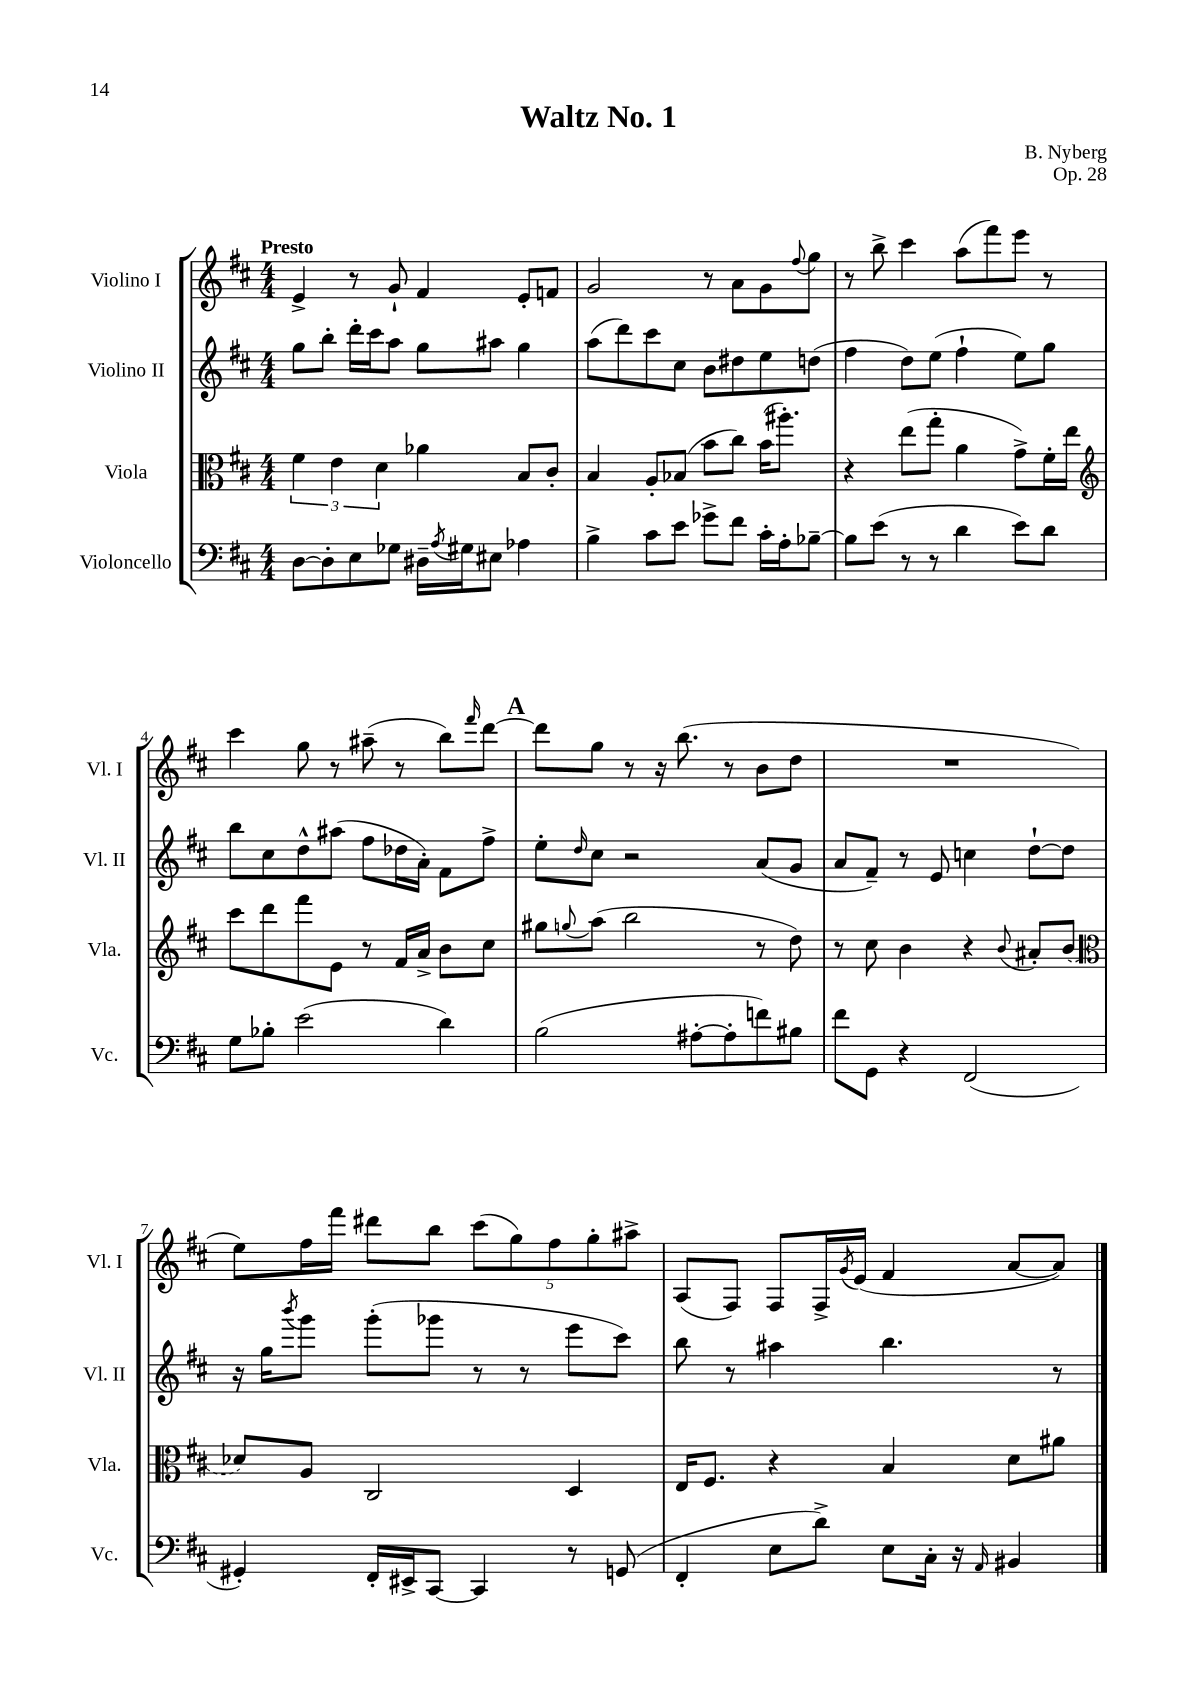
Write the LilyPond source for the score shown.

\header { title = "Waltz No. 1" composer = "B. Nyberg" opus = "Op. 28" }
<<
\new StaffGroup <<
\new Staff = "s0" \with { instrumentName = "Violino I" shortInstrumentName = "Vl. I" } {
    \clef treble \key d \major \numericTimeSignature \time 4/4 \tempo "Presto"
    e'4-> r8 g'8-! fis'4 e'8-. f'8 |
    g'2 r8 a'8 g'8 \appoggiatura { fis''8 } g''8 |
    r8 b''8-> cis'''4 a''8( fis'''8) e'''8 r8 |
    cis'''4 g''8 r8 ais''8--( r8 b''8) \grace { fis'''16 } d'''8~ |
    \mark \markup { \bold "A" } d'''8 g''8 r8 r16 b''8.( r8 b'8 d''8 |
    R1 |
    e''8) fis''16 fis'''16 dis'''8 b''8 \tuplet 5/4 { cis'''8( g''8) fis''8 g''8-. ais''8-> } |
    a8( fis8) fis8 fis16-> \acciaccatura { g'8 } e'16( fis'4 a'8~ a'8) \bar "|." |
}
\new Staff = "s1" \with { instrumentName = "Violino II" shortInstrumentName = "Vl. II" } {
    \clef treble \key d \major \numericTimeSignature \time 4/4
    g''8 b''8-. d'''16-. cis'''16 a''8 g''8 ais''8 g''4 |
    a''8( d'''8) cis'''8 cis''8 b'8 dis''8 e''8 d''8( |
    fis''4 d''8) e''8( fis''4-! e''8) g''8 |
    b''8 cis''8 d''8-^ ais''8( fis''8 des''16 a'16-.) fis'8 fis''8-> |
    \mark \markup { \bold "A" } e''8-. \grace { d''16 } cis''8 r2 a'8( g'8 |
    a'8 fis'8--) r8 e'8 c''4 d''8~-! d''8 |
    r16 g''16 \acciaccatura { b'''8 } g'''8 g'''8-.( ges'''8 r8 r8 e'''8 cis'''8) |
    b''8 r8 ais''4 b''4. r8 \bar "|." |
}
\new Staff = "s2" \with { instrumentName = "Viola" shortInstrumentName = "Vla." } {
    \clef alto \key d \major \numericTimeSignature \time 4/4
    \tuplet 3/2 { fis'4 e'4 d'4 } aes'4 b8 cis'8-. |
    b4 a8-. bes8( b'8 cis''8) b'16( ais''8.-.) |
    r4 e''8( g''8-. a'4 g'8->) fis'16-. e''16 |
    \clef treble cis'''8 d'''8 fis'''8 e'8 r8 fis'16 a'16-> b'8 cis''8 |
    \mark \markup { \bold "A" } gis''8 \appoggiatura { g''8 } a''8( b''2 r8 d''8) |
    r8 cis''8 b'4 r4 \appoggiatura { b'8 } ais'8-. \once \slurDashed b'8( |
    \clef alto des'8) a8 cis2 d4 |
    e16 fis8. r4 b4 d'8 ais'8 \bar "|." |
}
\new Staff = "s3" \with { instrumentName = "Violoncello" shortInstrumentName = "Vc." } {
    \clef bass \key d \major \numericTimeSignature \time 4/4
    d8~ d8-. e8 ges8 dis16-- \acciaccatura { a8 } gis16 eis8 aes4 |
    b4-> cis'8 e'8 ges'8-> fis'8 cis'16-. a16-. bes8~-- |
    bes8 e'8( r8 r8 d'4 e'8) d'8 |
    g8 bes8-. e'2( d'4) |
    \mark \markup { \bold "A" } b2( ais8~-. ais8-. f'8) bis8 |
    fis'8 g,8 r4 fis,2( |
    gis,4-.) fis,16-. eis,16-> cis,8~ cis,4 r8 g,8( |
    fis,4-. e8 d'8->) e8 cis16-. r16 \grace { a,16 } bis,4 \bar "|." |
}
>>
>>
